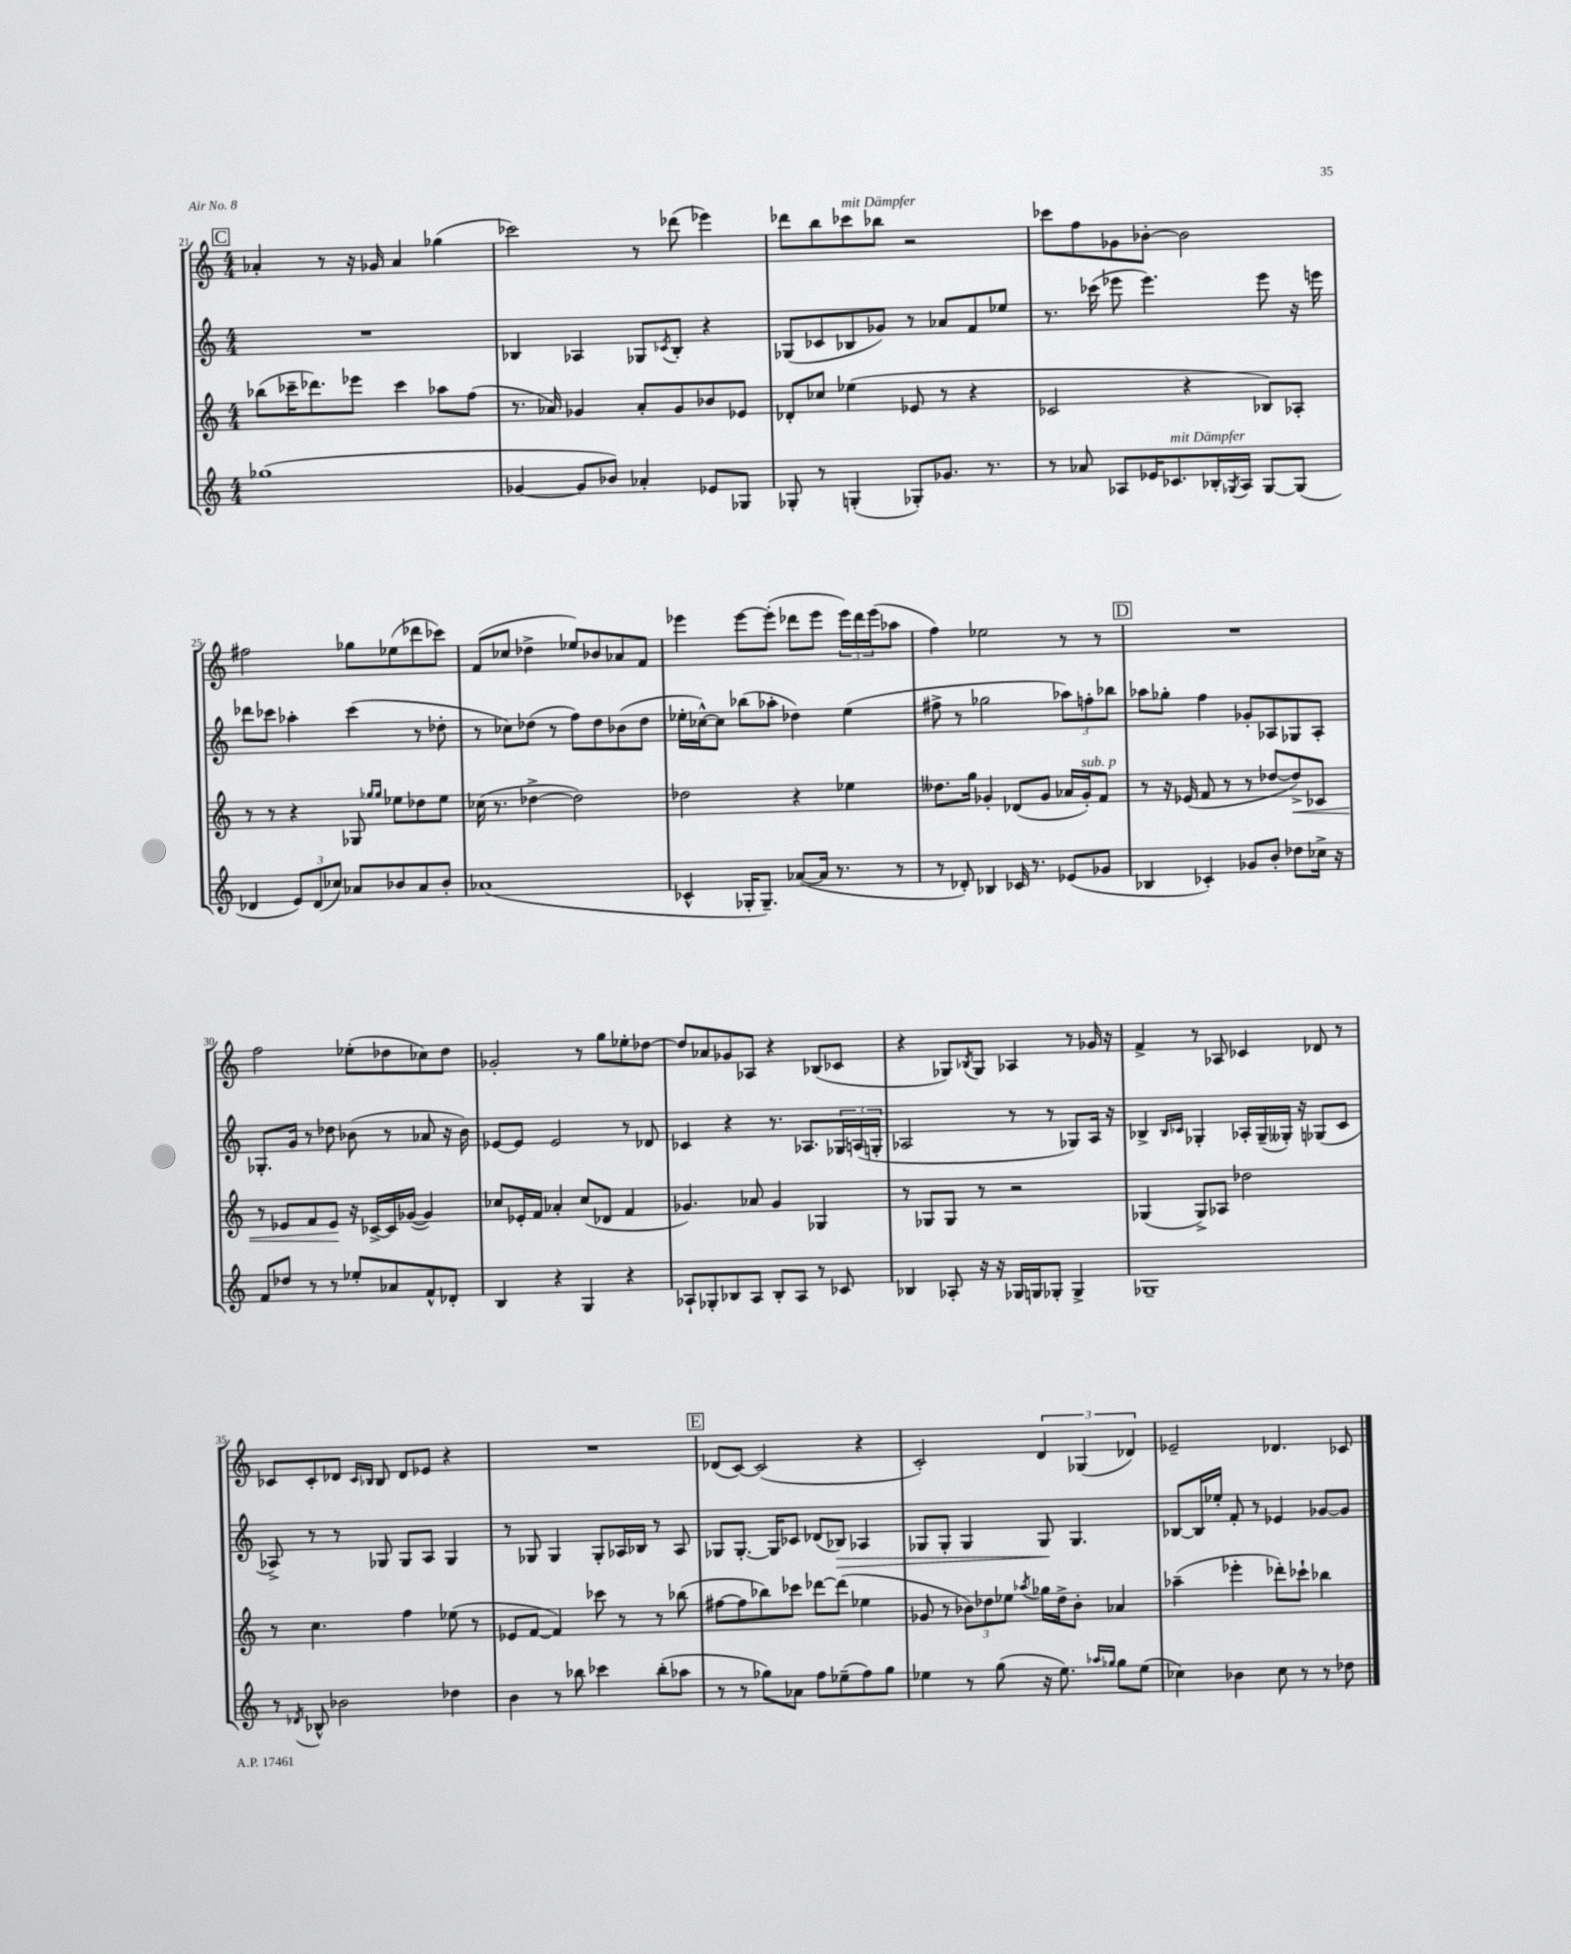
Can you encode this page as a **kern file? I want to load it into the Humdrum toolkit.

**kern	**kern	**kern	**kern
*staff4	*staff3	*staff2	*staff1
*clefG2	*clefG2	*clefG2	*clefG2
*k[]	*k[]	*k[]	*k[]
*M4/4	*M4/4	*M4/4	*M4/4
(1gg-	(8bb-\L	1r	4a-'/
.	16ccc-~\K	.	.
.	8.ddd-\)	.	.
.	.	.	8r
.	8eee-\J	.	16r
.	.	.	16g-/
.	4ccc-\	.	4a-/
.	8aa-\L	.	(4gg-\
.	(8ff\J	.	.
=	=	=	=
[4g-/	8.r	4B-/	2ccc-\)
.	16a-/)	.	.
8g-/]L	4g-/	4A-/	.
8b-/J)	.	.	.
4a-'/	8a-'/L	8G-/L	8r
.	.	8qc-/	.
.	8g-/	8B-'/J	(8ddd-\
8e-/L	8b-/	4r	4eee-\)
8G-/J	8e-/J	.	.
=	=	=	=
8G-'/	8d-'/L	(8G-/L	8ddd-\L
8r	8cc-/J	8c-/	8bb\
(4G'/	(4ee-\	8B-/	8ccc-\
.	.	8g-/J)	8bb-\J
8G-'/L)	8e-/	8r	2r
8.g-/J	8r	8a-/L	.
.	4r	8f/	.
8.r	.	.	.
.	.	8ee-/J	.
=	=	=	=
8r	2c-/	8.r	8ccc-\L
8a-/	.	.	8ff\
.	.	(16ccc-\	.
8A-/L	.	8eee-\	8g-\
16e-/K	.	4.eee-\)	[8b-'\J
8.c-/	.	.	.
.	4r	.	2b-\]
16B-'/L	.	.	.
8qG-/	.	.	.
16A-/JJ	.	.	.
[8G-/L	8B-/L)	8eee-\	.
(8G-/]J	8A-'/J	16r	.
.	.	16eee\	.
=	=	=	=
4d-/	8r	8ddd-\L	2ff#\
.	8r	8ccc-\J	.
12e/L)	4r	4aa-'\	.
(12d-/	.	.	.
12cc-/J)	.	.	.
8a-/L	8G-/	(4ccc-\	8gg-\L
.	16qqgg-/LL	.	.
.	16qqgg-/JJ	.	.
8b-/	8ee-\L	.	(8ee-\
8a-/	8dd-\	8r	8ddd-\
8b-'/J	8ee-\J	8dd-'\	8ccc-\J)
=	=	=	=
(1a-	(16cc-\	8r	(8f/L
.	8.r	.	.
.	.	8cc-\L)	8cc-/J
.	[4dd-^\	(8dd-\J	4dd-^\
.	.	8r	.
.	2dd-\])	8ff\L)	8ee-/L)
.	.	8dd-\	8b-/
.	.	(8b-\	8a-/
.	.	8dd-\J	8f/J
=	=	=	=
4c-^^/	2dd-\	16ee-'\LL	4eee-\
.	.	[16cc-^^\J)	.
.	.	8cc-\]J	.
16G-'/LK	.	(8bb-\L	[8eee-\L
8.G-~/J)	.	.	.
.	.	8aa-'\J	(8eee-'\]J
([8a-/L	4r	4dd-\)	8ddd-\L
16a-/]Jk	.	.	8eee-\J
8.r	.	.	.
.	4ee-\	(4ee-\	24eee-\LL)
.	.	.	24ddd-\
.	.	.	(24eee-\J
8r	.	.	8aa-\J
=	=	=	=
8r	8.dd--\L	8ff#^\	4ff\)
8d-'/)	.	8r	.
.	16gg\Jk	.	.
4B-/	4g-'/	2gg-\	2ee-\
16c-/	(8d-/L	.	.
8.r	.	.	.
.	8g-/J	.	.
(8e-/L	16a-/LL	12aa-\L)	8r
.	16g-'/J)	.	.
.	.	12ff'\	.
8g-/J	8f/J	.	8r
.	.	12bb-\J	.
=	=	=	=
4B-/	8r	8aa-\L	1r
.	16r	8gg-'\J	.
.	(16e-/	.	.
4c-'/)	8f/	4ff\	.
.	8r	.	.
8g-/L	8r	8g-'/L	.
8b'/J	[8dd-/L	8A-/	.
8dd-\L	8dd-^/])	8G-/	.
16cc-^\Jk	8c-/J	8A-'/J	.
16r	.	.	.
=	=	=	=
8f/L	8r	8.G-'/L	2ff\
8dd-/J	8e-/L	.	.
.	.	16g/Jk	.
8r	8f/	8r	.
8r	8e-/J	8dd-\	.
8ee-'/L	16r	(8b-\	(8ee-'\L
.	[16c-^/LL	.	.
8a-/	16c-/]	8r	8dd-\
.	([16g-/JJ	.	.
8f^^/	4g-/])	8a-/	8cc-\)
8d-'/J	.	16r	8dd-\J
.	.	16b-\)	.
=	=	=	=
4B/	8cc-/L	[8e-/L	2g-'/
.	16e-'/L	8e-/]J	.
.	16f/JJ	.	.
4r	4a-'/	2e-/	.
4G/	(8cc-/L	.	8r
.	8d-/J	.	8gg\L
4r	4f/	8r	8ee-'\
.	.	8d-/	[8dd-\J
=	=	=	=
8A-`/L	4.g-/)	4c-/	8dd-/]L
8G-'/	.	.	8a-/
8B-/	.	4r	8g-/
8A-/J	8a-/	.	8A-/J
8B-'/L	4g-/	8.r	4r
8A-/J	.	.	.
.	.	8.A-/L	.
8r	4G-/	.	(8B-/L
8c-/	.	24G-/L	8c-/J
.	.	(24A/	.
.	.	24G'/JJ	.
=	=	=	=
4B-/	8r	2A-/	4r
.	8G-/L	.	.
8A-'/	8G-/J	.	8G-/L)
.	.	.	8qB-/
16r	8r	.	8G-/J
16r	.	.	.
16G-/LL	2r	8r	4A-/
16G/J	.	.	.
8G-'/J	.	8r	.
4G-^/	.	8G-/L)	8r
.	.	16A-/Jk	16g-/
.	.	16r	16r
=	=	=	=
1G-~	(4G-/	4B-^/	4f^/
.	.	16qqB-/LL	.
.	.	16qqc-/JJ	.
.	8G-^/L)	4G-'/	8r
.	8A-/J	.	8A-/
.	2dd-\	16A-'/LL	4c-/
.	.	(16G-~/	.
.	.	16G--'/JJ)	.
.	.	16r	.
.	.	(8G-/L	8d-/
.	.	8c-/J	8r
=	=	=	=
8r	8r	8A-^/)	8c-/L
8qd-/	.	.	.
8B-^^/	4.cc\	8r	8c-'/
2b-\	.	8r	8d-/J
.	.	.	16qqc-/LL
.	.	.	16qqB-/JJ
.	.	8G-/	8B-/
.	4ff\	8G-/L	8d-/L
.	.	8A-/J	8e-/J
4dd-\	(8ee-\	4G-/	4r
.	8r	.	.
=	=	=	=
4b\	8e-/L	8r	1r
.	[8f/J	8G-/	.
8r	4f/])	4G-/	.
8bb-\	.	.	.
4ccc-\	8ccc-\	8G-'/L	.
.	8r	16A-/L	.
.	.	16B-/JJ	.
(8bb-'\L	8r	8r	.
8aa-\J	(8bb-\	8A-/	.
=	=	=	=
8r	[8ff#\L	8G-/L	(8d-/L
8r	8ff#\]	[8.G-'/J	[8c/J)
8gg-\L)	8bb-\)	.	(2c/]
.	.	16G-/]LK	.
8a-\J	8ccc-\J	8c-/J	.
8ff\L	[8ddd-\L	(8d-/L	.
(8ee-~\	(8ddd-\]J	8B-/J)	.
8ff\)	4ee-\	4A-/	4r
8gg-\J	.	.	.
=	=	=	=
4ee-\	8g-/	8G-/L	2c'/)
.	8r	8G-'/J	.
8r	12b-\L)	4G-/	.
.	12dd-\	.	.
(8gg\	.	.	.
.	12ee-\J	.	.
.	8qaa-/	.	.
16r	16gg-\LL	8G-/	6d/
8.ee-\)	16dd-^\J	.	.
.	8b-'\J	4.G-/	.
.	.	.	(6G-/
16qqaa-/LL	.	.	.
16qqgg-/JJ	.	.	.
8gg-\L	4a-/	.	.
.	.	.	6d-/)
(8ee-\J	.	.	.
=	=	=	=
4cc-\)	(4aa-~\	[8B-/L	2e-~/
.	.	16B-/]L	.
.	.	16ee-'/JJ	.
4b-\	4eee-'\	8f'/	.
.	.	8r	.
8cc-\	8ddd-'\L)	4e-/	4.d-/
8r	8ccc-`\J	.	.
8r	4bb-\	[8g-/L	.
8dd-\	.	8g-/]J	8c-/
==	==	==	==
*-	*-	*-	*-
